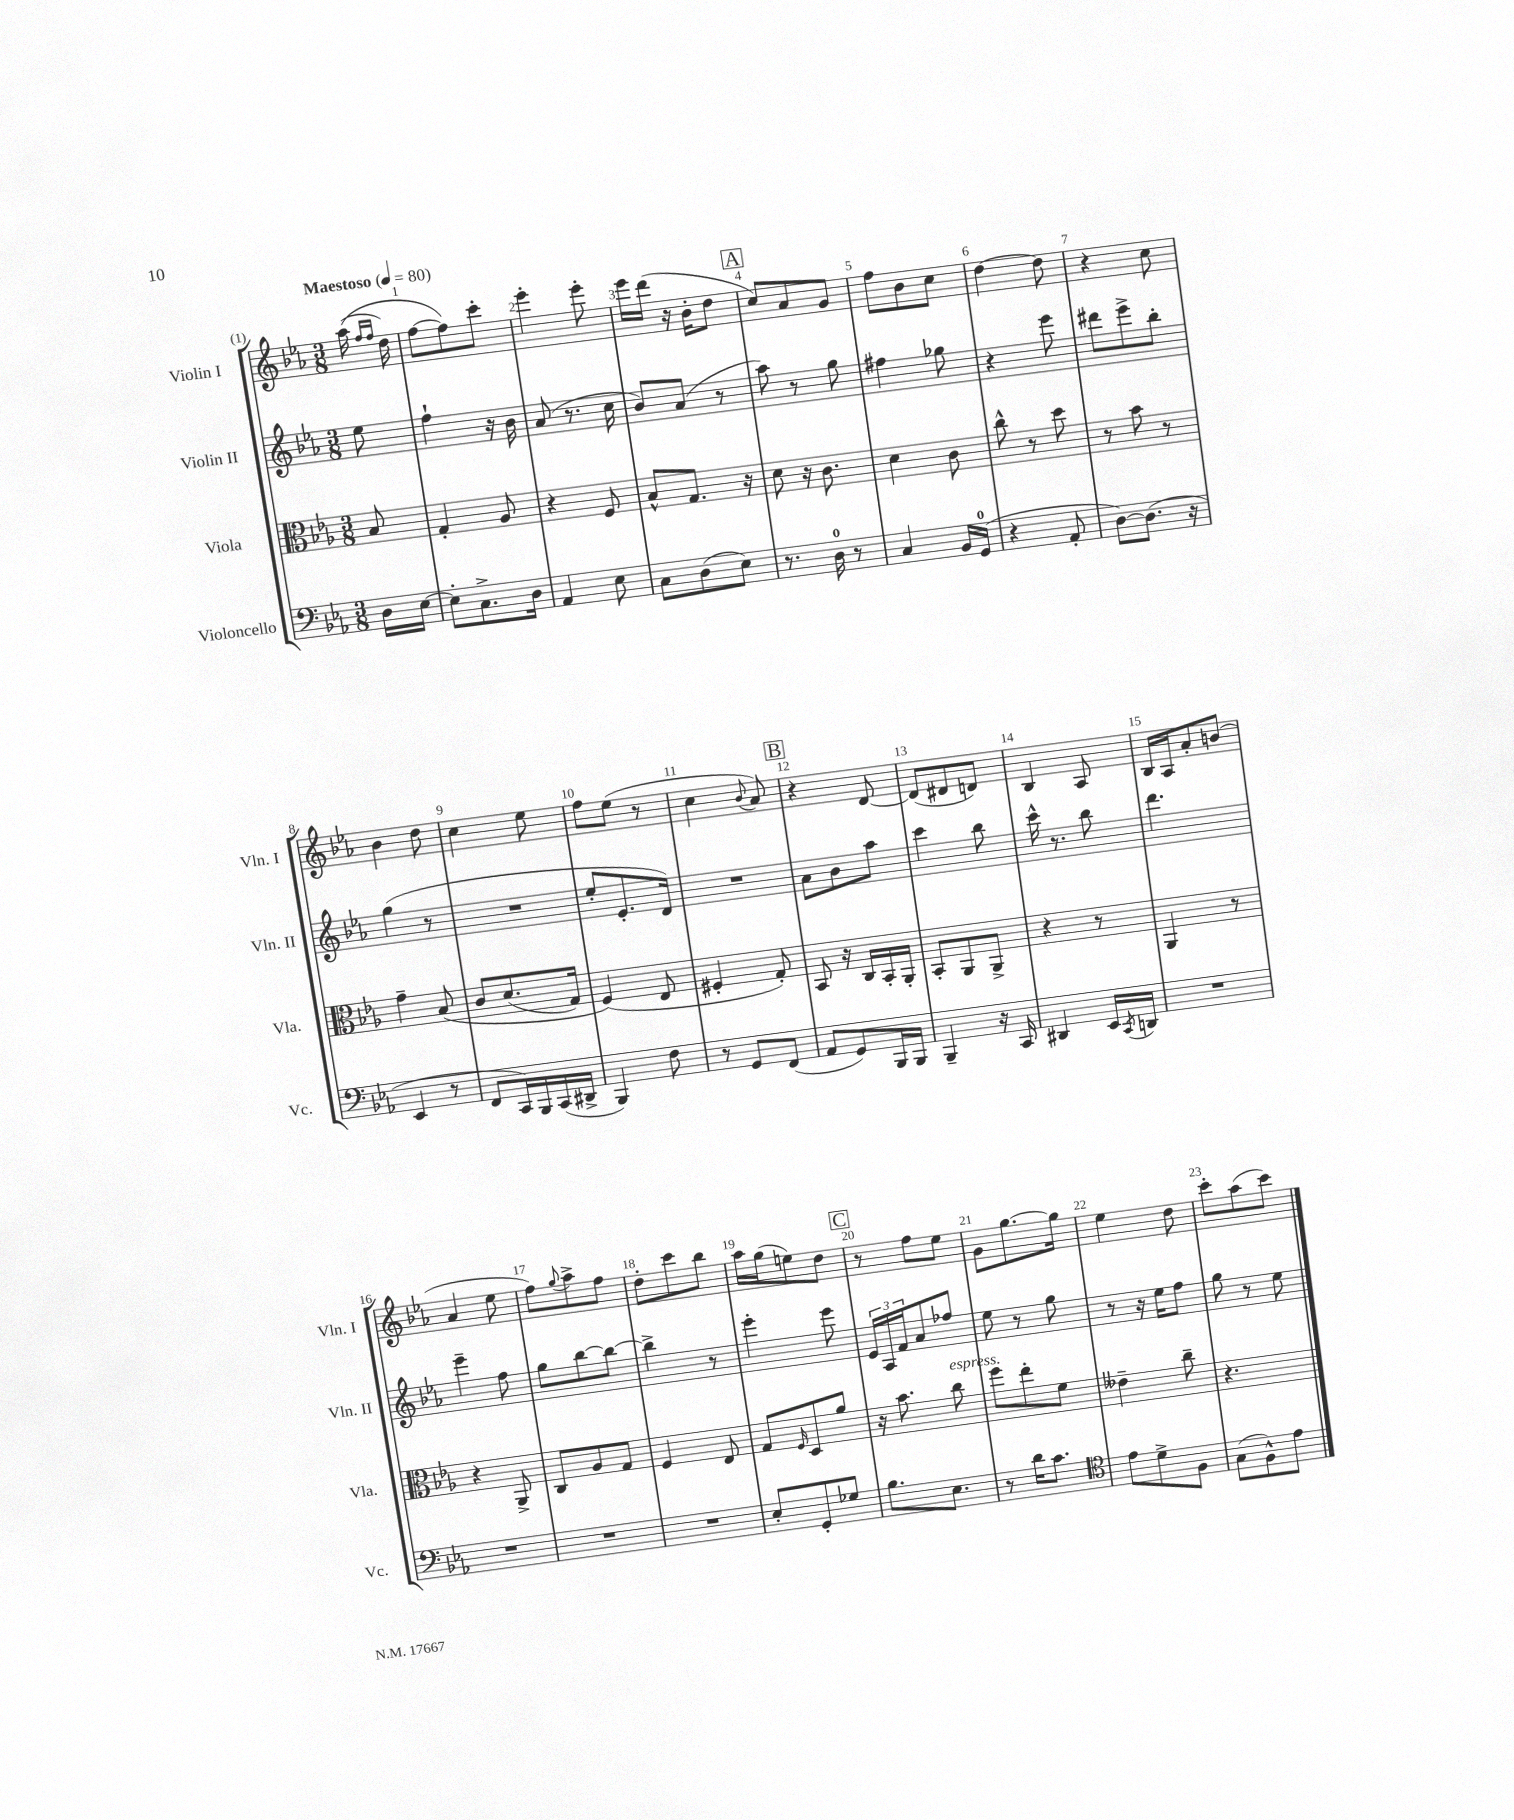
<<
\new StaffGroup <<
\new Staff = "s0" \with { instrumentName = "Violin I" shortInstrumentName = "Vln. I" } {
    \clef treble \key ees \major \numericTimeSignature \time 3/8 \partial 8 \tempo "Maestoso" 4 = 80
    aes''16(\( \grace { f''16 f''16 } d''16) |
    f''8~ f''8\) c'''8-. |
    ees'''4-. ees'''8-. |
    ees'''16 d'''16( r16 bes'16-. d''8 |
    \mark \markup { \box "A" } c''8) aes'8 g'8 |
    f''8 bes'8 c''8 |
    d''4~ d''8 |
    r4 c''8 |
    bes'4 d''8 |
    c''4 ees''8 |
    f''8 ees''8( r8 |
    c''4 \appoggiatura { bes'8 } aes'8) |
    \mark \markup { \box "B" } r4 d'8~ |
    d'8( dis'8 d'8) |
    bes4 aes8 |
    bes16 aes16 aes'8-. b'8( |
    aes'4 ees''8 |
    f''8) \appoggiatura { g''8 } aes''8-> f''8 |
    d''8-. c'''8 bes''8 |
    aes''16 g''16( e''8) d''8 |
    \mark \markup { \box "C" } r8 f''8 ees''8 |
    g'8 g''8.~ g''16 |
    ees''4 d''8 |
    c'''8-. aes''8( c'''8) \bar "|." |
}
\new Staff = "s1" \with { instrumentName = "Violin II" shortInstrumentName = "Vln. II" } {
    \clef treble \key ees \major \numericTimeSignature \time 3/8 \partial 8
    ees''8 |
    f''4-! r16 bes'16 |
    aes'8( r8. c''16 |
    bes'8) aes'8( r8 |
    \mark \markup { \box "A" } aes''8) r8 g''8 |
    fis''4 ges''8 |
    r4 ees'''8 |
    dis'''8 ees'''8-> bes''8-. |
    g''4( r8 |
    R4. |
    ees''8-. ees'8.-. d'16) |
    R4. |
    \mark \markup { \box "B" } aes'8 bes'8 aes''8 |
    c'''4 bes''8 |
    c'''16-^ r8. bes''8 |
    d'''4. |
    ees'''4-- f''8 |
    g''8 bes''8~ bes''8~ |
    bes''4-> r8 |
    ees'''4-. ees'''8 |
    \mark \markup { \box "C" } \tuplet 3/2 { ees'16 aes16 f'16 } aes'8 fes''8 |
    ees''8 r8 g''8 |
    r8 r16 ees''16 f''8 |
    g''8 r8 ees''8 \bar "|." |
}
\new Staff = "s2" \with { instrumentName = "Viola" shortInstrumentName = "Vla." } {
    \clef alto \key ees \major \numericTimeSignature \time 3/8 \partial 8
    bes8 |
    g4-. aes8 |
    r4 f8 |
    bes8-^ g8. r16 |
    \mark \markup { \box "A" } d'8 r16 c'8. |
    d'4 c'8 |
    c''8-^ r8 d''8 |
    r8 bes'8 r8 |
    g'4-- bes8\( |
    c'8 d'8.( g16) |
    f4(\) ees8 |
    fis4-. g8-.) |
    \mark \markup { \box "B" } bes,8 r16 c16 bes,16-. aes,16-. |
    bes,8-. aes,8 aes,8-> |
    r4 r8 |
    aes,4 r8 |
    r4 aes,8-> |
    c8 aes8 g8 |
    f4 ees8 |
    g8 \grace { f16 } d8 aes'8 |
    \mark \markup { \box "C" } r16 bes'8. c''8^\markup { \italic "espress." } |
    f''8 ees''8-. f'8 |
    eeses'4-- c''8-- |
    r4. \bar "|." |
}
\new Staff = "s3" \with { instrumentName = "Violoncello" shortInstrumentName = "Vc." } {
    \clef bass \key ees \major \numericTimeSignature \time 3/8 \partial 8
    d16 ees16~ |
    ees8-. c8.-> d16 |
    aes,4 ees8 |
    c8 d8( ees8) |
    \mark \markup { \box "A" } r8. d16-0 r8 |
    c4 bes,16 g,16-0( |
    r4 aes,8-. |
    d8~) d8.( r16 |
    ees,4 r8 |
    f,8 c,16) bes,,16 c,16( dis,16-> |
    bes,,4) f8 |
    r8 g,8 f,8( |
    \mark \markup { \box "B" } aes,8 g,8) bes,,16 bes,,16 |
    bes,,4-- r16 c,16 |
    dis,4 ees,16 \acciaccatura { c,8 } d,16 |
    R4. |
    R4. |
    R4. |
    R4. |
    ees8-. g,8-. ges8 |
    \mark \markup { \box "C" } bes8. ees8. |
    r8 d'16 c'8. |
    \clef tenor ees'8 d'8-> f8 |
    g8( f8-^) ees'8 \bar "|." |
}
>>
>>
\layout { \context { \Score \override BarNumber.break-visibility = ##(#f #t #t) barNumberVisibility = #all-bar-numbers-visible } }
